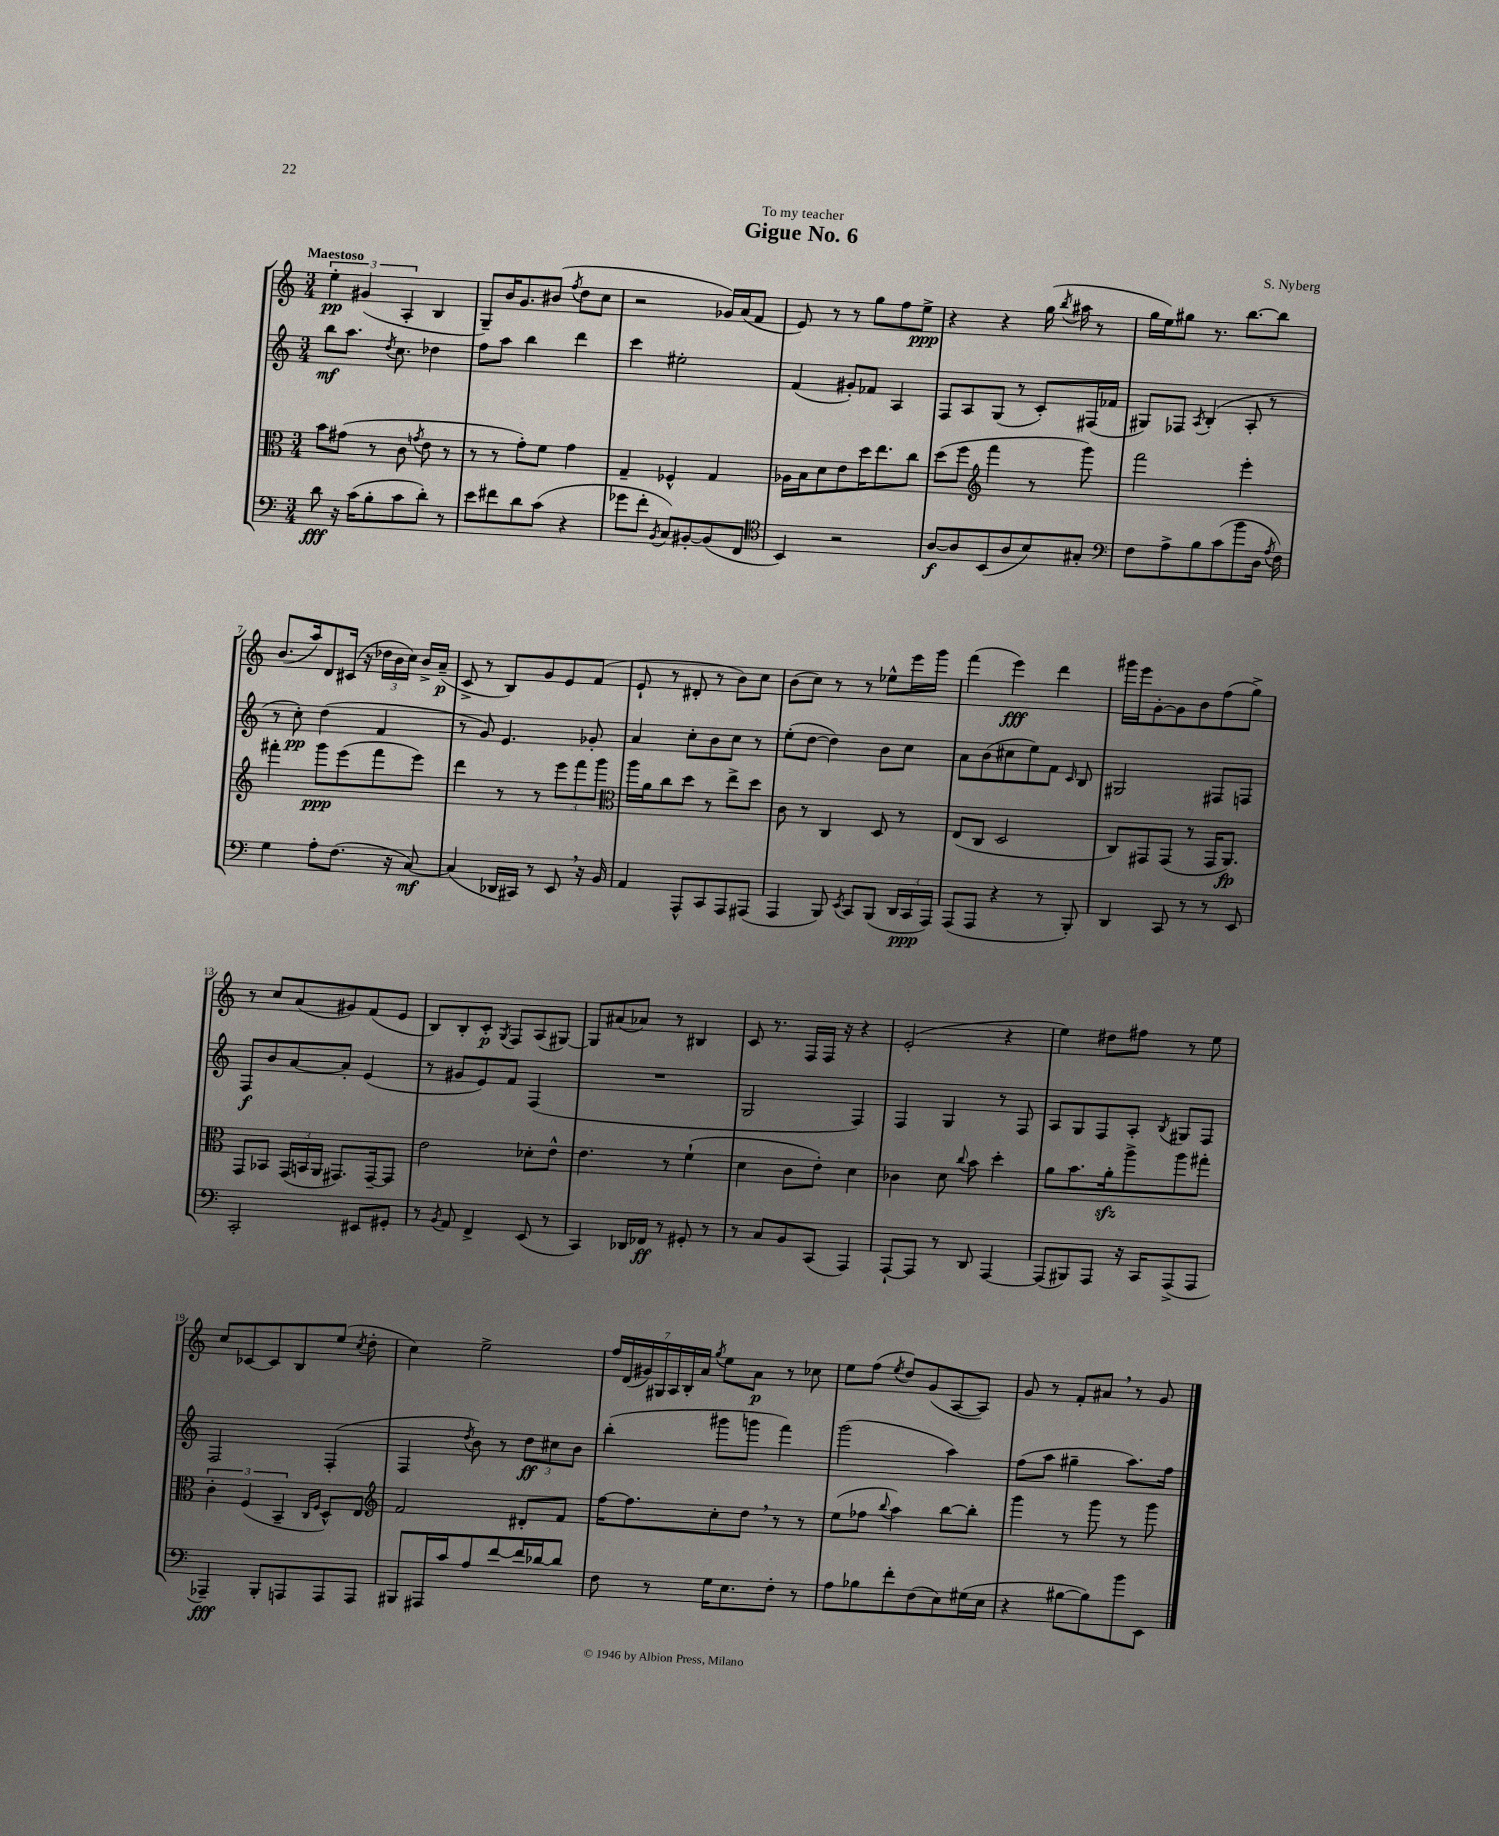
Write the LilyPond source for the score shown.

\header { title = "Gigue No. 6" composer = "S. Nyberg" dedication = "To my teacher" }
<<
\new StaffGroup <<
\new Staff = "s0" {
    \clef treble \key c \major \numericTimeSignature \time 3/4 \tempo "Maestoso"
    \autoBeamOff \tuplet 3/2 { e''4-.\pp gis'4( a4-. } b4 |
    g8[--) b'16 g'8. bis'8]( \acciaccatura { f''8 } d''8[ c''8] |
    r2 ges'16[) a'16( f'8] |
    e'8) r8 r8 g''8[ f''8 e''8]->\ppp |
    r4 r4 g''16( \acciaccatura { b''8 } ais''16 r8 |
    g''16[ e''16) gis''8] r8. b''8.[~ b''8] |
    b'8.[( a''16) d'8 cis'16]( r16 \tuplet 3/2 { des''16[ b'16 c''16]) } b'16[-> a'16]--\p( |
    c'8-> r8 b8[) g'8 e'8 f'8]( |
    e'8-! r8 dis'8-. r8 b'8[) c''8] |
    b'8[( c''8]) r8 r8 ees''8[-^ e'''16 g'''16] |
    f'''4( e'''4\fff) d'''4 |
    gis'''16[ e'''16 g'8~-. g'8 b'8 f''8( g''8]->) |
    r8 c''8[ a'8( gis'8) f'8( e'8] |
    b8[) b8-. c'8]-.\p \acciaccatura { g8 } f8[ a8( gis8]~) |
    gis8[ ais'8( aes'8]) r8 bis4 |
    c'8 r8. f16[ f16] r16 r4 |
    e'2-.( r4 |
    e''4) dis''8[ fis''8] r8 e''8 |
    c''8[ ces'8~ ces'8 b8 e''8]( \acciaccatura { c''8 } d''8-. |
    c''4) e''2-> |
    \tuplet 7/4 { f''16[ d'16( gis'16) gis16 a16 b16-. a'16] } \acciaccatura { g''8 } e''8[ a'8]\p r8 ces''8 |
    e''8[ f''8]( \acciaccatura { e''8 } d''8[) g'8( a8~ a8]) |
    g'8 r8 f'8[-. ais'8] \breathe r8 g'8 \bar "|." |
}
\new Staff = "s1" {
    \clef treble \key c \major \numericTimeSignature \time 3/4
    \autoBeamOff b''8[\mf a''8.] \acciaccatura { d''8 } c''8. des''4 |
    f''8[ a''8] b''4 d'''4 |
    c'''4 eis''2-. |
    f'4( gis'8[-.) fes'8] a4 |
    f8[ a8 g8]( r8 c'8[-.) fis16( fes'16] |
    gis8[) fes8] \acciaccatura { a8 } b4-.( a8-. r8 |
    r8 c''8-.\pp) d''4( f'4 |
    r8 g'8) e'4. ges'8-. |
    a'4 c''8[-. b'8 c''8] r8 |
    e''8[-.( d''8]~ d''4) b'8[ c''8] |
    a'8[ b'8( cis''8 e''8) f'8] \grace { c'16 } b8 |
    gis2 fis8[ f8] |
    f8[\f b'8 a'8~ a'8]-. e'4( |
    r8 gis'8[ e'8) f'8] f4( |
    R2. |
    g2 f4) |
    f4 g4 r8 f8 |
    a8[ g8 f8 a8]-. \acciaccatura { b8 } gis8[ f8] |
    f2 f4-.( |
    f4 \acciaccatura { d''8 } b'8) r8 \tuplet 3/2 { d''8[\ff cis''8 b'8] } |
    b''4-.( gis'''8[ g'''8] f'''4) |
    g'''2( a''4) |
    f''8[( a''8] gis''4-- a''8.[) f''16] \bar "|." |
}
\new Staff = "s2" {
    \clef alto \key c \major \numericTimeSignature \time 3/4
    \autoBeamOff b'8[ gis'8]( r8 c'8 \acciaccatura { g'8 } e'8 r8 |
    r8 r8 g'8[-.) f'8] g'4 |
    g4-- fes4-^ g4 |
    aes16[ b16 d'8 e'8 d''16 e''8. c''8] |
    d''8[( f''8] \clef treble f'''4 r8 g'''8) |
    f'''2 e'''4-. |
    fis'''4-. g'''8[\ppp e'''8( fis'''8 e'''8]) |
    d'''4 r8 r8 \tuplet 3/2 { e'''8[ f'''8 g'''8] } |
    \clef alto a''16[ a'16 c''8 d''8] r8 e''8[-> d''8] |
    c'8 r8 c4 d8 r8 |
    e8[( c8] d2 |
    c8[) gis,8 gis,8]( r8 gis,16[ a,8.]\fp) |
    g,8[ bes,8] \tuplet 3/2 { g,16[( b,16 a,16] } gis,8.[) gis,16~-- gis,8] |
    e'2 des'8[-. e'8]-^ |
    e'4. r8 f'4-!( |
    d'4 c'8[ e'8]-.) d'4 |
    ces'4 d'8 \appoggiatura { c''8 } b'8 d''4-. |
    a'8[ b'8. a'16-.\sfz a''8-> a''8 gis''8]-. |
    \tuplet 3/2 { c'4-. f4( b,4-- } \grace { c16[ f16] } d8[-^) e8] |
    \clef treble f'2 dis'8[-. f'8] |
    f''16[~ f''8. c''8-. d''8] \breathe r8 r8 |
    e''8[( fes''8] \appoggiatura { b''8 } a''4) b''8[~ b''8]-. |
    g'''4 r8 g'''8 r8 g'''8 \bar "|." |
}
\new Staff = "s3" {
    \clef bass \key c \major \numericTimeSignature \time 3/4
    \autoBeamOff d'8\fff r16 c'16[( b8-. c'8 d'8]-.) r8 |
    e'8[ fis'8 d'8 c'8]( r4 |
    ges'8[ f'8]-. \acciaccatura { b,8 } c8[) bis,8~-. bis,8( f,8] |
    \clef tenor b,4) r2 |
    a8[~\f a8 b,8( a8 b8) gis8]-. |
    \clef bass f8[ a8-> b8 c'8( b'8 d16] \acciaccatura { a8 } f16) |
    g4 a8[-. f8.]( r16 c8~\mf) |
    c4( des,16[ cis,16]) r8 e,8 \breathe r16 b,16 |
    a,4 a,,8[-^ c,8 a,,8 ais,,8]( |
    a,,4 b,,8) \acciaccatura { e,8 } c,8[ b,,8]( \tuplet 3/2 { d,16[ c,16\ppp a,,16]) } |
    a,,8[( a,,8] r4 r8 b,,8-.) |
    d,4 c,8 r8 r8 e,8 |
    c,2-. eis,8[ gis,8]-. |
    r8 \acciaccatura { b,8 } a,8 f,4-> e,8( r8 |
    c,4) des,16[ fes,16]\ff r8 gis,8-. r8 |
    r8 c8[ b,8 c,8]( a,,4) |
    a,,8[~-! a,,8] r8 d,8 a,,4~ |
    a,,8[( bis,,8) a,,8] r16 c,16[ a,,8->( a,,8] |
    aes,,4--\fff) b,,8[-. a,,8 a,,8 a,,8] |
    bis,,8[ ais,,16 c'16 a8 f'8~ f'16 des'16~ des'8] |
    f8 r8 g16[ e8. f8]-. r8 |
    a8[ bes8 f'8-. f8( e8) gis16( e16] |
    r4 bis8[~ bis8) b'8 e,8] \bar "|." |
}
>>
>>
